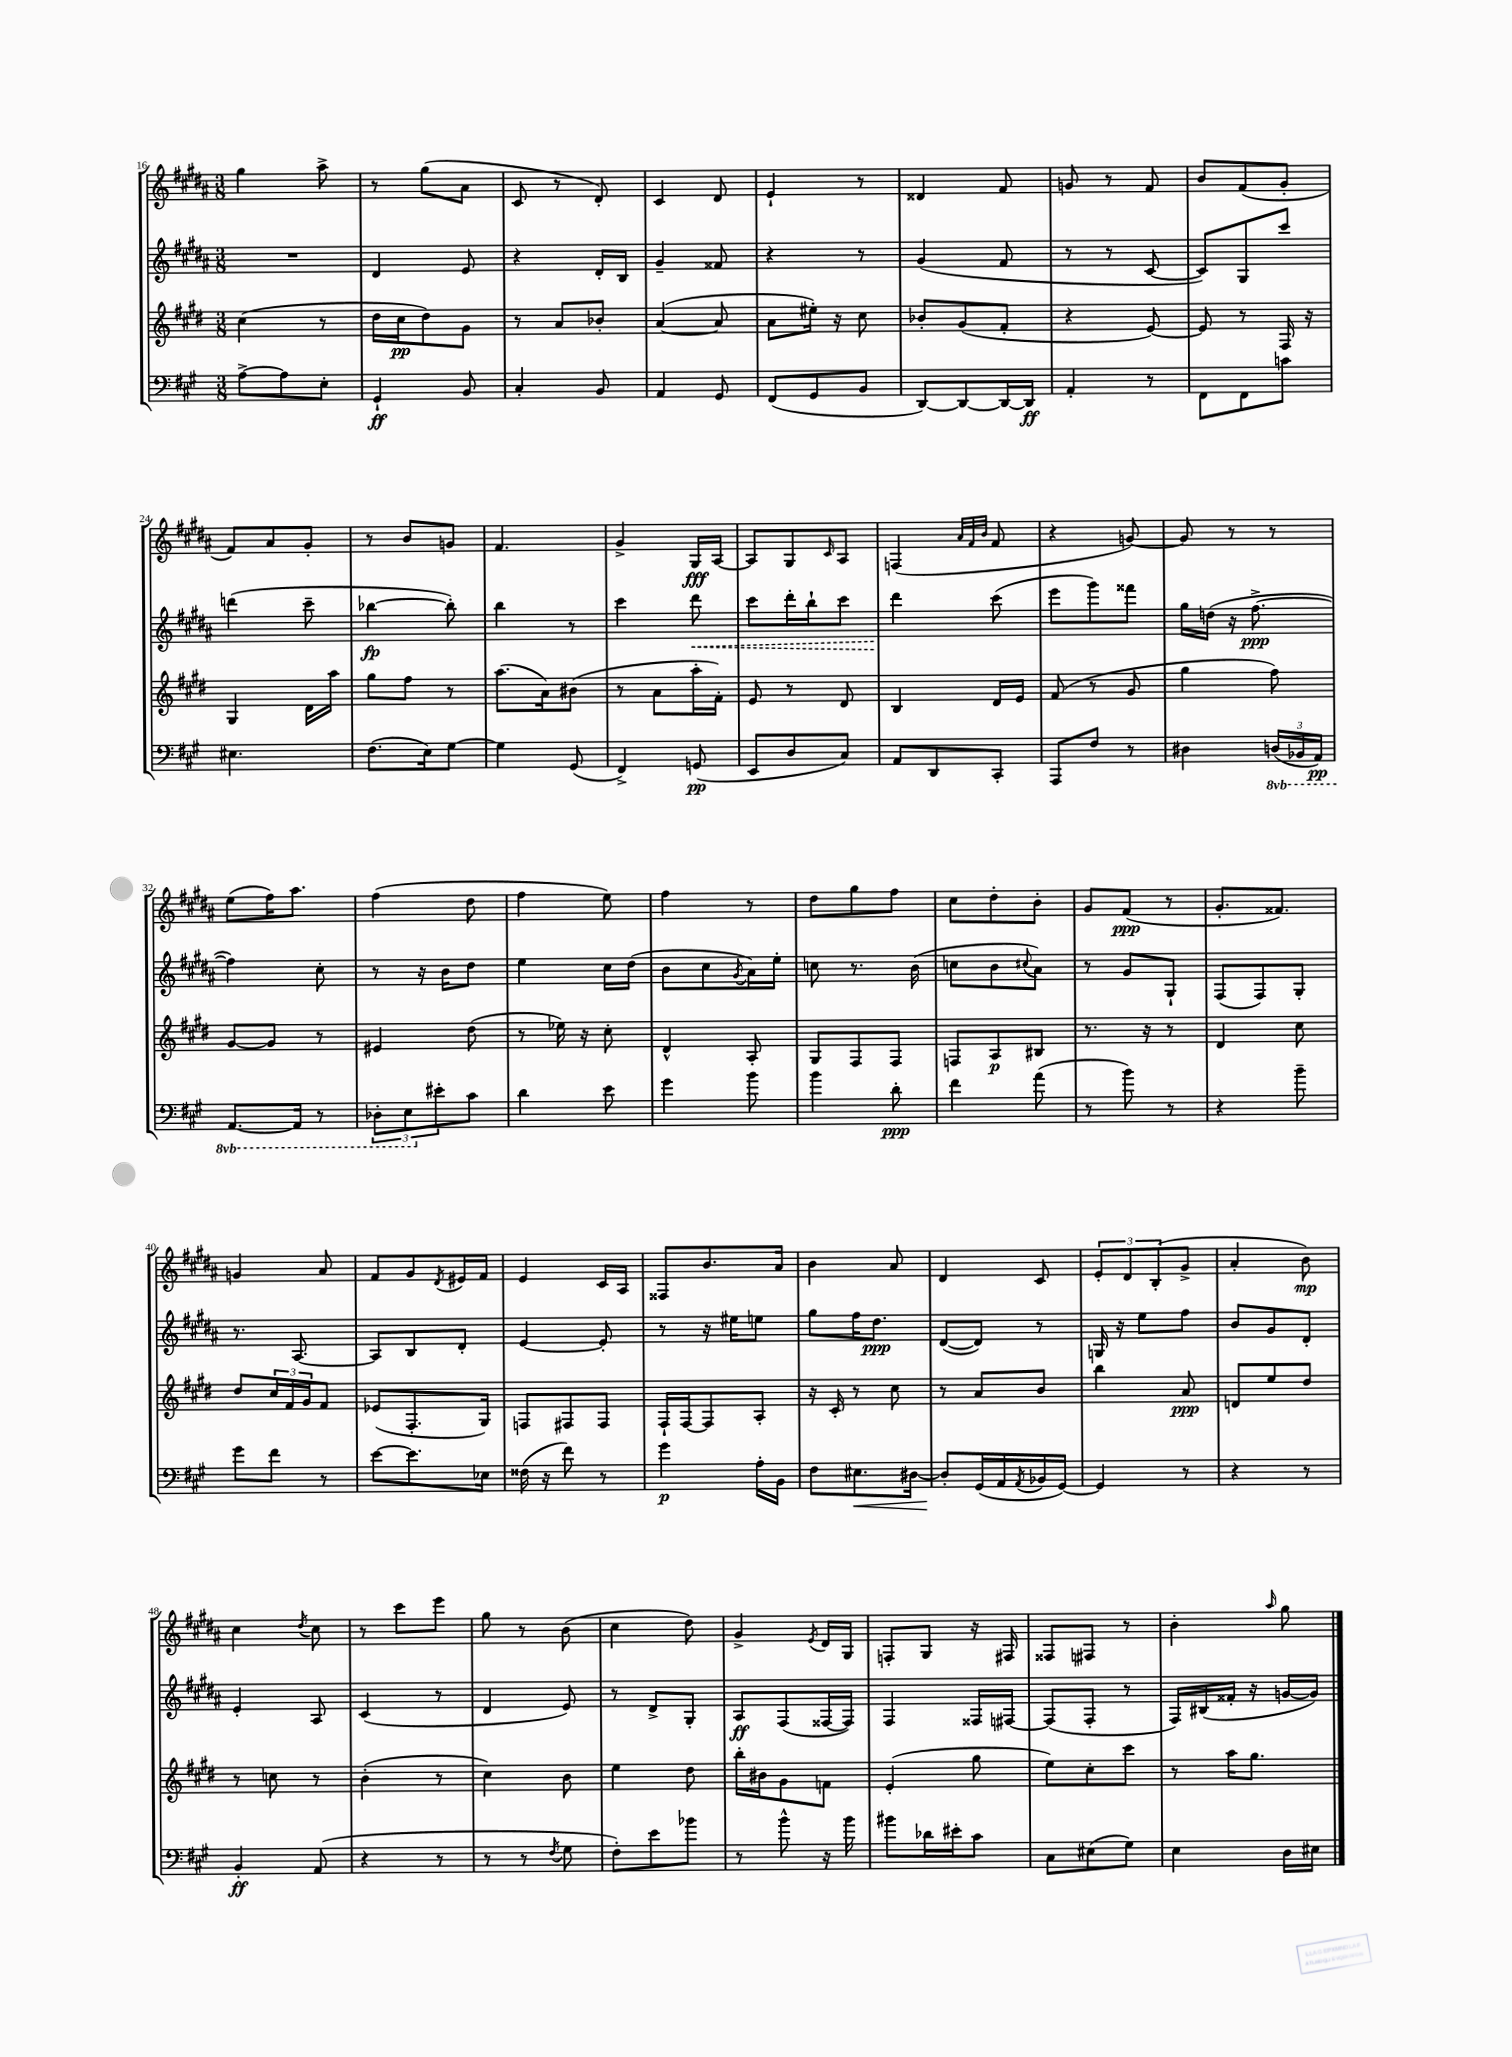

**kern	**dynam	**kern	**dynam	**kern	**dynam	**kern	**dynam
*part4	*part4	*part3	*part3	*part2	*part2	*part1	*part1
*staff4	*staff4	*staff3	*staff3	*staff2	*staff2	*staff1	*staff1
*clefF4	*	*clefG2	*	*clefG2	*	*clefG2	*
*k[f#c#g#]	*	*k[f#c#g#d#]	*	*k[f#c#g#d#a#]	*	*k[f#c#g#d#a#]	*
*M3/8	*	*M3/8	*	*M3/8	*	*M3/8	*
=16	=16	=16	=16	=16	=16	=16	=16
[8A^\L	.	(4cc#\	.	4.r	.	4gg#\	.
8A\]	.	.	.	.	.	.	.
8E'\J	.	8r	.	.	.	8aa#^\	.
=17	=17	=17	=17	=17	=17	=17	=17
4GG#`/	ff	16dd#\LL	.	4d#/	.	8r	.
.	.	16cc#\J	pp	.	.	.	.
.	.	8dd#\)	.	.	.	(8gg#\L	.
8BB/	.	8g#\J	.	8e/	.	8a#\J	.
=18	=18	=18	=18	=18	=18	=18	=18
4C#'/	.	8r	.	4r	.	8c#/	.
.	.	8a/L	.	.	.	8r	.
8BB/	.	8b-X'/J	.	16d#'/LL	.	8d#'/)	.
.	.	.	.	16B/JJ	.	.	.
=19	=19	=19	=19	=19	=19	=19	=19
4AA/	.	([4a/	.	4g#~/	.	4c#/	.
8GG#/	.	8a/]	.	8f##X/	.	8d#/	.
=20	=20	=20	=20	=20	=20	=20	=20
(8FF#/L	.	8a\L	.	4r	.	4e`/	.
8GG#/	.	16ee#X'\Jk)	.	.	.	.	.
.	.	16r	.	.	.	.	.
8BB/J	.	8cc#\	.	8r	.	8r	.
=21	=21	=21	=21	=21	=21	=21	=21
[8DD/L)	.	8b-X'/L	.	(4g#/	.	4d##X/	.
8DD/_	.	(8g#/	.	.	.	.	.
16DD/L_	.	8f#'/J	.	8f#/	.	8f#/	.
16DD/JJ]	ff	.	.	.	.	.	.
=22	=22	=22	=22	=22	=22	=22	=22
4AA'/	.	4r	.	8r	.	8gn/	.
.	.	.	.	8r	.	8r	.
8r	.	[8e/)	.	[8c#/	.	8f#/	.
=23	=23	=23	=23	=23	=23	=23	=23
8FF#\L	.	8e/]	.	8c#/L])	.	8b/L	.
8FF#\	.	8r	.	8G#/	.	(8f#/	.
8cn\J	.	16F#/	.	8ccc#/J	.	8g#'/J	.
.	.	16r	.	.	.	.	.
!!LO:LB:g=z
=24	=24	=24	=24	=24	=24	=24	=24
4.E#X\	.	4G#/	.	(4dddn\	.	8f#/L)	.
.	.	.	.	.	.	8a#/	.
.	.	16d#\LL	.	8ccc#~\	.	8g#'/J	.
.	.	16aa\JJ	.	.	.	.	.
=25	=25	=25	=25	=25	=25	=25	=25
(8.F#\L	.	8gg#\L	.	[4bb-X\	fp	8r	.
.	.	8ff#\J	.	.	.	8b/L	.
16E\k)	.	.	.	.	.	.	.
[8G#\J	.	8r	.	8bb-'\])	.	8gn/J	.
=26	=26	=26	=26	=26	=26	=26	=26
4G#\]	.	(8.aa\L	.	4bb\	.	4.f#/	.
.	.	16a\k)	.	.	.	.	.
(8GG#/	.	(8b#X\J	.	8r	.	.	.
=27	=27	=27	=27	=27	=27	=27	=27
4FF#^/)	.	8r	.	4ccc#\	.	4g#^/	.
.	.	8a\L	.	.	.	.	.
!	!	!	!	!	!LO:HP:b	!	!
(8GGn/	pp	16aa'\L	.	8ddd#\	<	16G#/LL	fff
.	.	16f#'\JJ)	.	.	.	[16A#/JJ	.
=28	=28	=28	=28	=28	=28	=28	=28
8EE/L	.	8e/	.	8ccc#\L	.	8A#/L]	.
8D/	.	8r	.	16ddd#'\L	.	8G#/	.
.	.	.	.	16bb`\J	.	.	.
.	.	.	.	.	.	16qqc#/	.
8C#/J)	.	8d#/	.	8ccc#\J	.	8A#/J	.
=29	=29	=29	=29	=29	=29	=29	=29
8AA/L	.	4B/	.	4ddd#\	.	(4Fn/	.
8DD/	.	.	.	.	.	.	.
.	.	.	.	.	.	32qqa#/LLL	.
.	.	.	.	.	.	32qqf#/	.
.	.	.	.	.	.	32qqb/JJJ	.
8CC#'/J	.	16d#/LL	.	(8ccc#\	[	8f#/	.
.	.	16e/JJ	.	.	.	.	.
=30	=30	=30	=30	=30	=30	=30	=30
8AAA/L	.	(8f#/	.	8eee\L	.	4r	.
8F#/J	.	8r	.	8ggg#\)	.	.	.
8r	.	8g#/	.	8fff##X\J	.	[8gn/)	.
=31	=31	=31	=31	=31	=31	=31	=31
4D#X\	.	4gg#\	.	16gg#\LL	.	8g/]	.
.	.	.	.	(16ddn\JJ	.	.	.
.	.	.	.	16r	.	8r	.
.	.	.	.	[8.ff#^\	ppp	.	.
*8ba	*	*	*	*	*	*	*
(24DDn/LL	.	8ff#\)	.	.	.	8r	.
24BBB-X/	.	.	.	.	.	.	.
24AAA/JJ)	pp	.	.	.	.	.	.
!!LO:LB:g=z
=32	=32	=32	=32	=32	=32	=32	=32
[8.AAA/L	.	[8g#/L	.	4ff#\])	.	(8ee\L	.
.	.	8g#/J]	.	.	.	16ff#\K)	.
16AAA/Jk]	.	.	.	.	.	8.aa#\J	.
8r	.	8r	.	8cc#'\	.	.	.
=33	=33	=33	=33	=33	=33	=33	=33
12DD-X'\L	.	4e#X/	.	8r	.	(4ff#\	.
12EE\	.	.	.	.	.	.	.
.	.	.	.	16r	.	.	.
*X8ba	*	*	*	*	*	*	*
12e#X'\	.	.	.	.	.	.	.
.	.	.	.	16b\KL	.	.	.
8c#\J	.	(8dd#\	.	8dd#\J	.	8dd#\	.
=34	=34	=34	=34	=34	=34	=34	=34
4d\	.	8r	.	4ee\	.	4ff#\	.
.	.	16ee-X\)	.	.	.	.	.
.	.	16r	.	.	.	.	.
8e\	.	8cc#'\	.	16cc#\LL	.	8ee\)	.
.	.	.	.	(16dd#\JJ	.	.	.
=35	=35	=35	=35	=35	=35	=35	=35
4g#\	.	4d#^^/	.	8b\L	.	4ff#\	.
.	.	.	.	8cc#\	.	.	.
.	.	.	.	8qg#/	.	.	.
8b\	.	8A'/	.	16a#\L)	.	8r	.
.	.	.	.	16ee'\JJ	.	.	.
=36	=36	=36	=36	=36	=36	=36	=36
4b\	.	8G#/L	.	8ccn\	.	8dd#\L	.
.	.	8F#/	.	8.r	.	8gg#\	.
8d'\	ppp	8F#/J	.	.	.	8ff#\J	.
.	.	.	.	(16b\	.	.	.
=37	=37	=37	=37	=37	=37	=37	=37
4f#\	.	8Fn/L	.	8ccn\L	.	8cc#\L	.
.	.	8A/	p	8b\	.	8dd#'\	.
.	.	.	.	8qqcc#X/	.	.	.
(8a\	.	8B#X/J	.	8a#\J)	.	8b'\J	.
=38	=38	=38	=38	=38	=38	=38	=38
8r	.	8.r	.	8r	.	8g#/L	.
8b\)	.	.	.	8g#/L	.	(8f#/J	ppp
.	.	16r	.	.	.	.	.
8r	.	8r	.	8G#`/J	.	8r	.
=39	=39	=39	=39	=39	=39	=39	=39
4r	.	4d#/	.	(8F#/L	.	8.g#'/L	.
.	.	.	.	8F#/)	.	.	.
.	.	.	.	.	.	8.f##X/J)	.
8b~\	.	8cc#\	.	8G#'/J	.	.	.
!!LO:LB:g=z
=40	=40	=40	=40	=40	=40	=40	=40
8g#\L	.	8dd#/L	.	8.r	.	4gn/	.
8f#\J	.	24cc#/L	.	.	.	.	.
.	.	24f#/	.	.	.	.	.
.	.	.	.	[8.A#/	.	.	.
.	.	24g#/J	.	.	.	.	.
8r	.	8f#/J	.	.	.	8a#/	.
=41	=41	=41	=41	=41	=41	=41	=41
[8e\L	.	(8e-X/L	.	8A#/L]	.	8f#/L	.
8.e\]	.	8.F#'/	.	8B/	.	8g#/	.
.	.	.	.	.	.	8qd#/	.
.	.	.	.	8d#'/J	.	16e#X/L	.
16E-X\Jk	.	16G#/Jk)	.	.	.	16f#/JJ	.
=42	=42	=42	=42	=42	=42	=42	=42
(16F##X\	.	8Fn/L	.	[4e/	.	4e/	.
16r	.	.	.	.	.	.	.
8f#\)	.	8F#X/	.	.	.	.	.
8r	.	8F#/J	.	8e'/]	.	16c#/LL	.
.	.	.	.	.	.	16A#/JJ	.
=43	=43	=43	=43	=43	=43	=43	=43
4g#\	p	16F#`/LL	.	8r	.	8F##X/L	.
.	.	[16F#/J	.	.	.	.	.
.	.	8F#/]	.	16r	.	8.b/	.
.	.	.	.	16ee#X\KL	.	.	.
16A'\LL	.	8A'/J	.	8een\J	.	.	.
16BB\JJ	.	.	.	.	.	16a#/Jk	.
=44	=44	=44	=44	=44	=44	=44	=44
8F#\L	.	16r	.	8gg#\L	.	4b\	.
.	.	16c#'/	.	.	.	.	.
!	!LO:HP:b	!	!	!	!	!	!
8.E#X\	<	8r	.	16ff#\K	.	.	.
.	.	.	.	8.dd#\J	ppp	.	.
.	.	8cc#\	.	.	.	8a#/	.
[16D#X\Jk	.	.	.	.	.	.	.
=45	=45	=45	=45	=45	=45	=45	=45
8D#'/L]	.	8r	.	([8d#/L	.	4d#/	.
(16GG#/L	[	8a/L	.	8d#/J])	.	.	.
16AA/	.	.	.	.	.	.	.
8qAA/	.	.	.	.	.	.	.
16BB-X/	.	8b/J	.	8r	.	8c#/	.
[16GG#/JJ)	.	.	.	.	.	.	.
=46	=46	=46	=46	=46	=46	=46	=46
4GG#/]	.	4bb\	.	16Gn/	.	12e'/L	.
.	.	.	.	16r	.	.	.
.	.	.	.	.	.	12d#/	.
.	.	.	.	8ee\L	.	.	.
.	.	.	.	.	.	(12B'/	.
8r	.	8a/	ppp	8ff#\J	.	8g#^/J	.
=47	=47	=47	=47	=47	=47	=47	=47
4r	.	8dn/L	.	8b/L	.	4a#'/	.
.	.	8ee/	.	8g#/	.	.	.
8r	.	8dd#/J	.	8d#'/J	.	8b\)	mp
!!LO:LB:g=z
=48	=48	=48	=48	=48	=48	=48	=48
4BB'/	ff	8r	.	4e'/	.	4cc#\	.
.	.	8ccn\	.	.	.	.	.
.	.	.	.	.	.	8qdd#/	.
(8AA/	.	8r	.	8A#/	.	8cc#\	.
=49	=49	=49	=49	=49	=49	=49	=49
4r	.	(4b'\	.	(4c#/	.	8r	.
.	.	.	.	.	.	8ccc#\L	.
8r	.	8r	.	8r	.	8eee\J	.
=50	=50	=50	=50	=50	=50	=50	=50
8r	.	4cc#\)	.	4d#/	.	8gg#\	.
8r	.	.	.	.	.	8r	.
8qF#/	.	.	.	.	.	.	.
8G#\	.	8b\	.	8e/)	.	(8b\	.
=51	=51	=51	=51	=51	=51	=51	=51
8F#'\L)	.	4ee\	.	8r	.	4cc#\	.
8e\	.	.	.	8d#^/L	.	.	.
8b-X\J	.	8dd#\	.	8G#'/J	.	8dd#\)	.
=52	=52	=52	=52	=52	=52	=52	=52
8r	.	16bb'\LL	.	8A#/L	ff	4g#^/	.
.	.	16b#X\J	.	.	.	.	.
8b^^\	.	8g#\	.	(8F#/	.	.	.
.	.	.	.	.	.	8qe/	.
16r	.	8fn\J	.	[16F##X/L	.	16d#/LL	.
16b\	.	.	.	16F##/JJ])	.	16G#/JJ	.
=53	=53	=53	=53	=53	=53	=53	=53
8b#X\L	.	(4e'/	.	4F#/	.	8Fn'/L	.
16d-X\L	.	.	.	.	.	8G#/J	.
16e#X'\J	.	.	.	.	.	.	.
8c#\J	.	8gg#\	.	16F##X/LL	.	16r	.
.	.	.	.	[16F#X/JJ	.	16F#X/	.
=54	=54	=54	=54	=54	=54	=54	=54
8C#\L	.	8ee\L)	.	(8F#/L]	.	8F##X/L	.
(8E#X\	.	8cc#'\	.	8F#'/J	.	8F#X/J	.
8G#\J)	.	8ccc#\J	.	8r	.	8r	.
=55	=55	=55	=55	=55	=55	=55	=55
4E\	.	8r	.	16F#/LL)	.	4b'\	.
.	.	.	.	(16B#X/	.	.	.
.	.	16aa\KL	.	16f##X'/JJ	.	.	.
.	.	8.gg#\J	.	16r	.	.	.
.	.	.	.	.	.	16qqaa#/	.
16D\LL	.	.	.	[16gn/LL	.	8gg#\	.
16E#X\JJ	.	.	.	16g/JJ])	.	.	.
==	==	==	==	==	==	==	==
*-	*-	*-	*-	*-	*-	*-	*-
